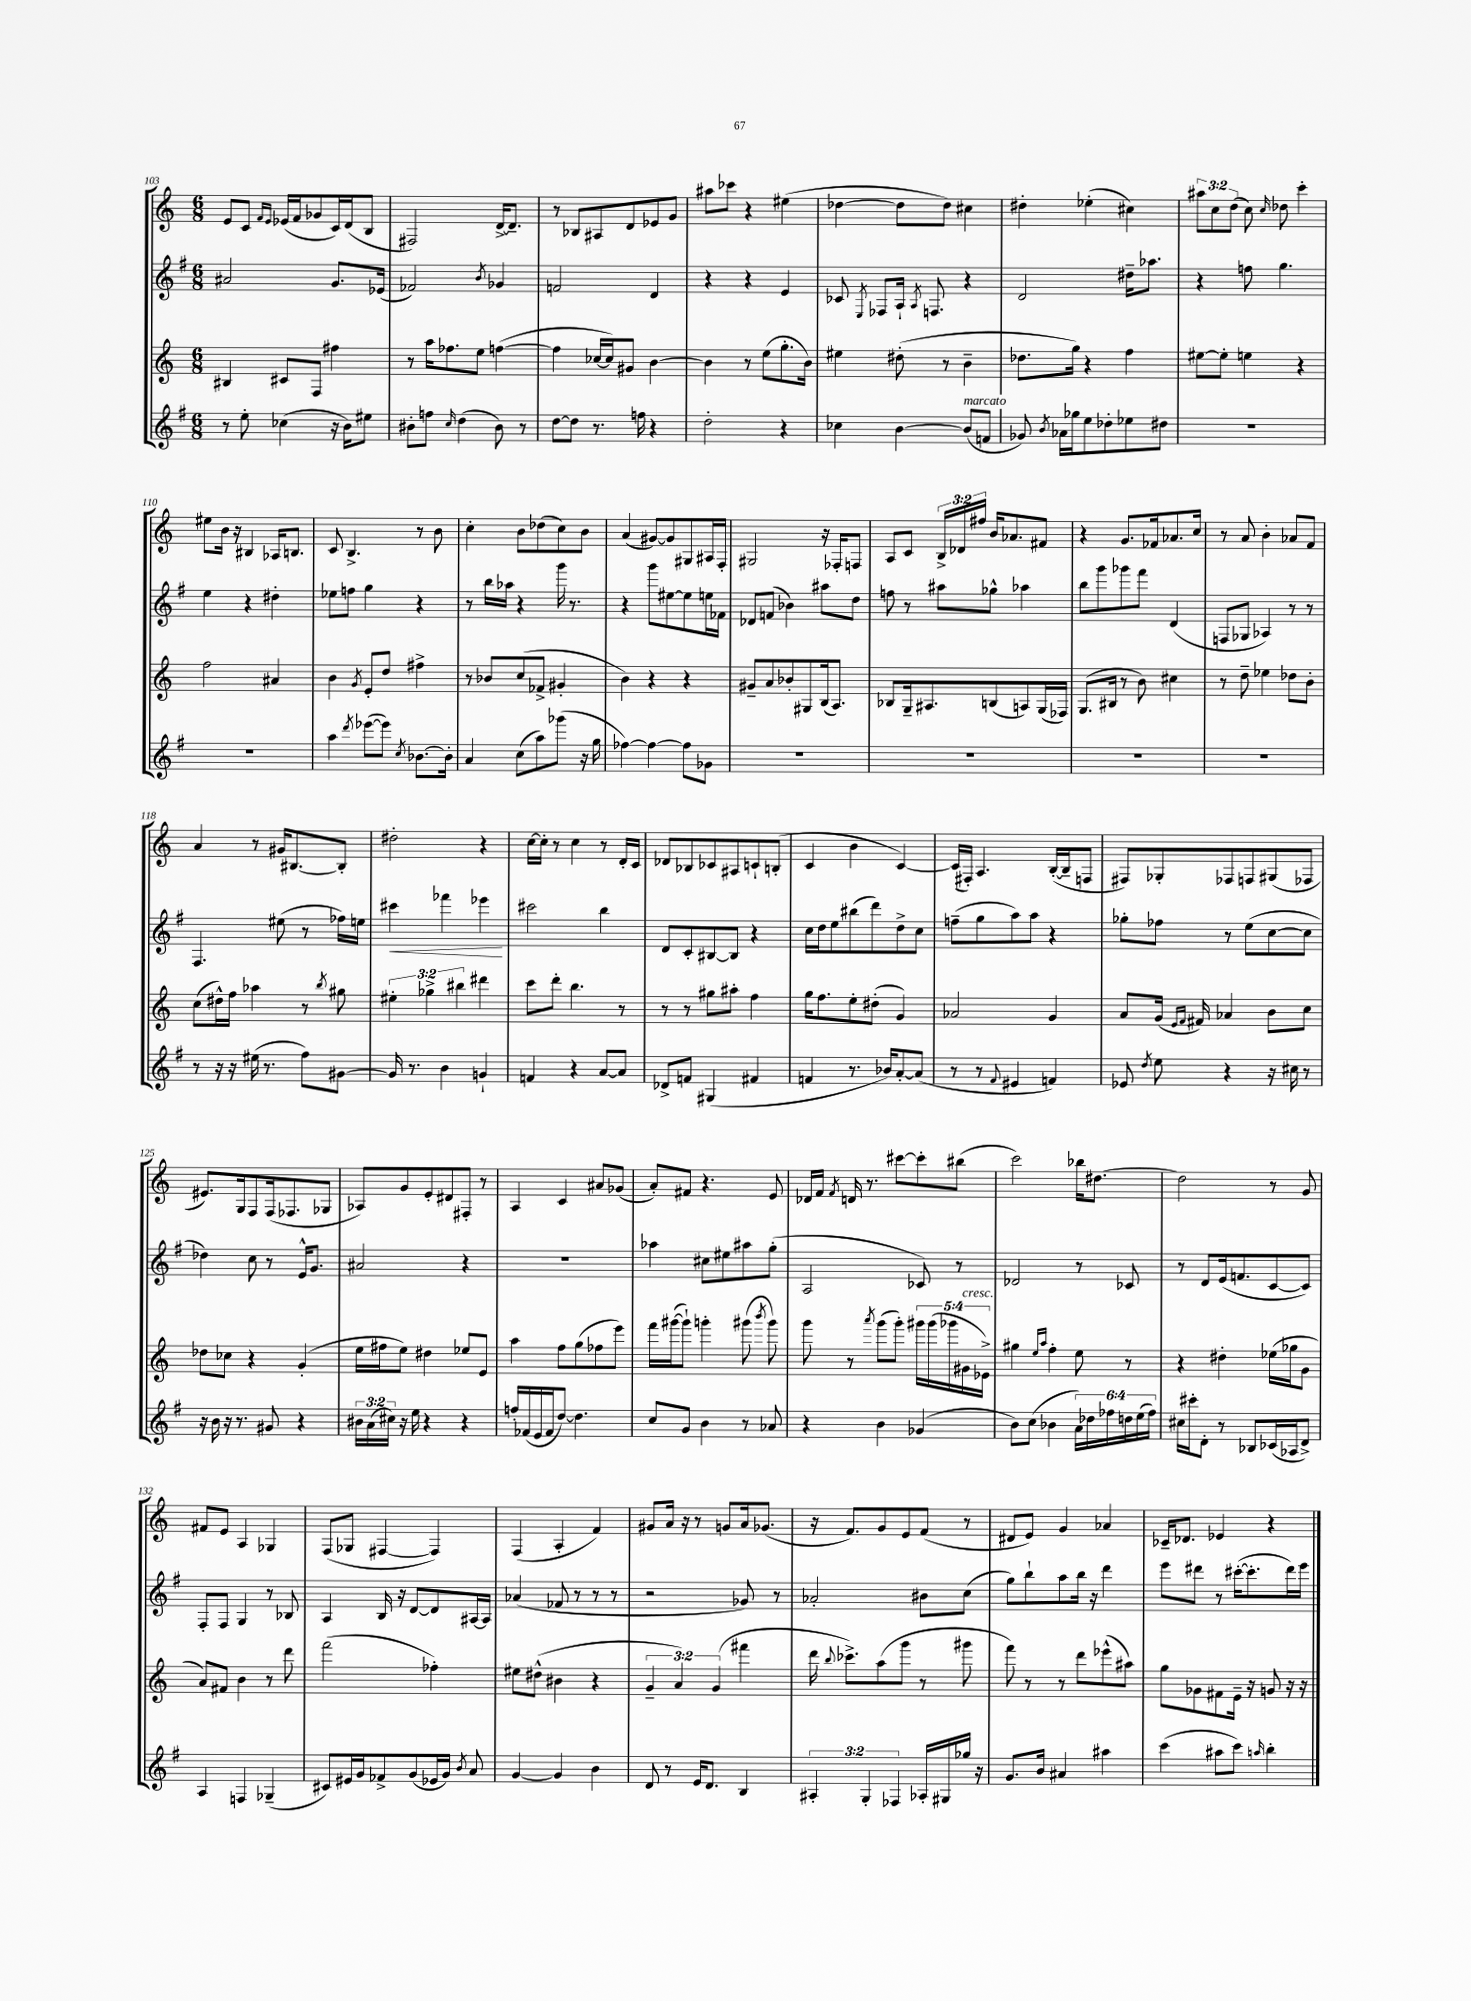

**kern	**kern	**kern	**kern
*staff4	*staff3	*staff2	*staff1
*clefG2	*clefG2	*clefG2	*clefG2
*k[f#]	*k[]	*k[f#]	*k[]
*M6/8	*M6/8	*M6/8	*M6/8
8r	4B#/	2a#/	8e/L
8ee'\	.	.	8c/J
.	.	.	16qqf/LL
.	.	.	16qqe/JJ
(4cc-\	8c#/L	.	(16e-/LL
.	.	.	16f/J
.	8F/J	.	8g-/
16r	4ff#\	8.g/L	16c/L)
16b\LK)	.	.	(16d/J
8ee#\J	.	.	8B/J
.	.	(16e-/Jk	.
=	=	=	=
8b#'\L	8r	2f-/)	2F#/)
8ff\J	16aa\LK	.	.
.	8.ff-\	.	.
16qqcc/	.	.	.
(4dd\	.	.	.
.	8ee\J	.	.
.	.	8qb/	.
8b#\)	([4ff\	4g-/	[16d^/LK
.	.	.	8.d~/]J
8r	.	.	.
=	=	=	=
[8dd\L	4ff\]	2f/	8r
8dd\]J	.	.	8B-/L
8.r	[16cc-/LL	.	8A#/
.	16cc-/]J)	.	.
.	8g#/J	.	8d/
16ff\	.	.	.
4r	[4b\	4d/	8e-/
.	.	.	8g/J
=	=	=	=
2dd'\	4b\]	4r	8aa#\L
.	.	.	8ccc-\J
.	8r	4r	4r
.	(8ee\L	.	.
4r	8.gg'\	4e/	(4ee#\
.	16b\Jk)	.	.
=	=	=	=
4cc-\	4ee#\	8c-/	[4dd-\
.	.	8qE/	.
.	.	8F-/L	.
[4b\	(8dd#'\	16A`/Jk	8dd-\]L
.	.	8qA/	.
.	.	8.F/	.
.	8r	.	8dd-\J)
(8b/]L	4b~\	4r	4cc#\
8f/J	.	.	.
=	=	=	=
8g-/)	8.dd-\L	2d/	4dd#'\
8qb/	.	.	.
16a-\LL	.	.	.
16gg-\J	16gg\Jk)	.	.
8ee\	4r	.	(4ee-'\
8dd-'\	.	.	.
8ee-\	4ff\	16dd#~\LK	4cc#\)
.	.	8.aa-\J	.
8dd#\J	.	.	.
=	=	=	=
2.r	[8ee#\L	4r	12aa#\L
.	.	.	12cc\
.	8ee#'\]J	.	.
.	.	.	(12dd\J
.	4ee\	8ff\	8cc\)
.	.	.	16qqcc/
.	.	4.gg\	8dd-\
.	4r	.	4ccc'\
=	=	=	=
2.r	2ff\	4ee\	8ee#\L
.	.	.	16b\Jk
.	.	.	16r
.	.	4r	4B#/
.	4a#/	4dd#'\	16A-/LK
.	.	.	8.B/J
=	=	=	=
4aa\	4b\	8ee-\L	8c/
.	.	8ff\J	4.B^/
8qddd/	8qg/	.	.
([8eee-\L	8e'/L	4gg\	.
8eee-\]J)	8dd/J	.	.
8qcc/	.	.	.
[8.b-\L	4ff#^\	4r	8r
.	.	.	8b\
16b-'\]Jk	.	.	.
=	=	=	=
4a/	8r	8r	4cc'\
.	8b-/L	16bb\LL	.
.	.	16aa-\JJ	.
(8cc\L	(8cc/	4r	8b\L
8aa\)	8f-^/J	.	(8dd-\
(8ggg-\J	4g#'/	16ggg\	8cc\)
.	.	8.r	.
16r	.	.	8b\J
16gg\	.	.	.
=	=	=	=
[4ff-\)	4b\)	4r	(4a/
4ff-\_	4r	8ggg\L	[8g#/L)
.	.	[8ee#\	8g#/]
8ff-\]L	4r	8ee#\]	8G#/
8g-\J	.	16ee\L	16A#/L
.	.	16f-\JJ	16F'/JJ
=	=	=	=
2.r	8g#~/L	8d-/L	2G#/
.	8a/	(8f/J	.
.	8b-'/	4b-\)	.
.	8G#/	.	.
.	(16B/k	8aa#\L	16r
.	8.A/J)	.	16F-'/LK
.	.	8dd\J	8F/J
=	=	=	=
2.r	8B-/L	8ff\	8A/L
.	16G~/k	8r	8c/J
.	8.A#/	.	.
.	.	8aa#\L	24B^/LL
.	.	.	24d-/
.	.	.	24ff#/JJ
.	(8B/	8gg-^^\J	16b/LK
.	.	.	8.a-/
.	8A/)	4aa-\	.
.	(16G/L	.	8f#/J
.	16F-/JJ)	.	.
=	=	=	=
2.r	(8.G/L	8bb\L	4r
.	.	8ggg\	.
.	16B#/Jk	.	.
.	8r	8ggg-\	8.g/L
.	8b\)	8fff#\J	.
.	.	.	16f-/k
.	4cc#\	(4d/	8.a-/
.	.	.	16cc/Jk
=	=	=	=
2.r	8r	8F/L	8r
.	8dd~\	8G-/J	8a/
.	4ee-\	4A-/)	4b'\
.	8dd-\L	8r	8a-/L
.	8b'\J	8r	8f/J
=	=	=	=
8r	(8cc\L	4.F#/	4a/
16r	16dd#^^\L)	.	.
16r	16ff\JJ	.	.
(16ee#\	4aa-\	.	8r
8.r	.	.	.
.	.	(8ee#\	16g#/LK
.	.	.	[8.B#/
8ff#\L)	8r	8r	.
.	8qbb/	.	.
[8g#\J	8gg#\	16ff-\LL)	8B#'/]J
.	.	16ee\JJ	.
=	=	=	=
16g#/]	6ee#'\	4ccc#\	2dd#'\
8.r	.	.	.
.	6gg-^\	.	.
4b\	.	4fff-\	.
.	6bb#\	.	.
4g`/	4ddd#\	4eee-\	4r
=	=	=	=
4f/	8ccc\L	2ccc#\	[16cc\LL
.	.	.	16cc'\]JJ
.	8ddd'\J	.	8r
4r	4.bb\	.	4cc\
[8a/L	.	4bb\	8r
8a/]J	8r	.	16d'/LL
.	.	.	16c/JJ
=	=	=	=
8d-^/L	8r	8d/L	8d-/L
8f/J	8r	8c'/	8B-/
(4G#/	8gg#\L	[8B#/	8c-/
.	8aa#'\J	8B#/]J	8A#/
4f#/	4ff\	4r	8c`/
.	.	.	(8B'/J
=	=	=	=
4f/	16gg\LK	16cc\LL	4c/
.	8.ff\	16dd\J	.
.	.	8ee\	.
8.r	8ee'\	(8bb#\	4b\
.	(8dd#'\J	8ddd\)	.
16b-/LK)	.	.	.
[8a'/	4g/)	8dd^\	[4c/)
(8a/]J	.	8cc\J	.
=	=	=	=
8r	2a-/	(8ff~\L	(16c/]LL
.	.	.	16F#'/JJ)
8r	.	8gg\	4.A/
8qqf#/	.	.	.
4e#/	.	8aa\)	.
.	.	8aa\J	.
4f/)	4g/	4r	([16B'/LL
.	.	.	16B~/]J
.	.	.	8F/J
=	=	=	=
8e-/	8a/L	8gg-'\L	8F#/L)
8qdd/	.	.	.
8ee\	(16g/Jk	8ff-\J	8G-'/
.	16qqe/LL	.	.
.	16qqf/JJ	.	.
.	16f#/)	.	.
4r	4a-/	8r	8F-/
.	.	(8ee\L	8F/
16r	8b\L	[8cc\	(8G#/
16cc#\	.	.	.
8r	8cc\J	8cc\]J	8F-/J
=	=	=	=
16r	8dd-\L	4dd-\)	8.e#/L)
16b\	.	.	.
16r	8cc-\J	.	.
8.r	.	.	16G/k
.	4r	8cc\	8F/
8g#/	.	8r	(16F/k
.	.	.	8.F-/
4r	(4g'/	16e^^/LK	.
.	.	8.g/J	.
.	.	.	8G-/J
=	=	=	=
24b#\LL	16ee\LL	2a#/	8A-/L)
(24a\	.	.	.
.	16ff#\J	.	.
24cc#\JJ)	.	.	.
16r	8ee\J)	.	8g/
16ee\	.	.	.
4r	4dd#\	.	8e'/
.	.	.	8d#/
4r	8ee-/L	4r	8F#'/J
.	8e/J	.	8r
=	=	=	=
16ff'/LL	4aa\	2.r	4A/
(16f-/	.	.	.
16e/	.	.	.
16f-/J	.	.	.
[8dd/J)	8ff\L	.	4c/
4.dd\]	(8gg\	.	.
.	8ff-\	.	8a#/L
.	8eee\J)	.	(8g-/J
=	=	=	=
8cc/L	16fff\LL	4aa-\	8a'/L)
.	([16ggg#\J	.	.
8g/J	8ggg#`\]J)	.	8f#/J
4b\	4ggg'\	8cc#\L	4.r
.	.	8ee#\	.
8r	(8ggg#\	8aa#\	.
.	8qbbb/	.	.
8a-/	8ggg#\)	(8gg'\J	8e/
=	=	=	=
4r	8ggg\	2A/	16d-/LL
.	.	.	16f/JJ
.	.	.	8qf/
.	8r	.	16d/
.	.	.	8.r
.	8qaaa/	.	.
4b\	(8ggg\L	.	.
.	8ggg'\J)	.	[8ccc#\L
(4g-/	20ggg#\LL	8c-/)	8ccc#'\]
.	(20ggg#\	.	.
.	20ggg-\	.	.
.	.	8r	(8bb#\J
.	20g#\	.	.
.	20e-^\JJ)	.	.
=	=	=	=
8b\L)	4gg#\	2d-/	2ccc\)
(8cc\J	.	.	.
.	16qqee/LL	.	.
.	16qqaa/JJ	.	.
4b-\	4ff'\	.	.
24a\LL)	8ee\	8r	16bb-\LK
24dd-\	.	.	.
.	.	.	[8.dd#\J
24ff-\	.	.	.
24dd\	8r	8c-/	.
(24ee\	.	.	.
24ff-\JJ)	.	.	.
=	=	=	=
16cc#\LL	4r	8r	2dd#\]
16ccc#'\J	.	.	.
8d'\J	.	8d/L	.
8r	4dd#'\	(16e/k	.
.	.	8.f/	.
8B-/L	.	.	.
(16c-/L	(16ee-\LL	[8c/	8r
16A-/J	16gg-\J	.	.
8d^/J)	8g\J	8c/]J)	8g/
=	=	=	=
4A/	8a/L)	8F#'/L	8f#/L
.	8f#/J	8F#/J	8e/J
4F/	4b\	4G/	4A/
(4G-~/	8r	8r	4G-/
.	8ddd\	8B-/	.
=	=	=	=
8c#/L)	(2fff\	4A/	(8F/L
16e#/L	.	.	8G-/J
16g/J	.	.	.
8f-^/	.	16B/	[4F#/
.	.	16r	.
(8g/	.	[8d/L	.
16e-/L	4ff-'\)	8d/]	4F#/])
16g/JJ)	.	.	.
8qb/	.	.	.
8a/	.	[16A#/L	.
.	.	16A#/]JJ	.
=	=	=	=
[4g/	8ee#\L	(4a-/	(4F/
.	(8dd#^^\J	.	.
4g/]	4b#\	8f-/	4A'/
.	.	8r	.
4b\	4r	8r	4f/)
.	.	8r	.
=	=	=	=
8d/	6g~/	2r	8g#/L
8r	.	.	16a/Jk
.	6a/)	.	.
.	.	.	16r
16e/LK	.	.	8r
8.d/J	.	.	.
.	(6g/	.	.
.	.	.	8g/L
4B/	4fff#\	8g-/)	16a/k
.	.	.	(8.g-/J
.	.	8r	.
=	=	=	=
6A#'/	16ddd\	2a-'/	16r
.	8qqbb/	.	.
.	8.ccc-^\L)	.	8.f/L)
6G'/	.	.	.
.	(8aa\	.	8g/
6F-/	.	.	.
.	8ggg\J	.	8e/
16A-'/LL	8r	8b#\L	(8f/J
16G#/	.	.	.
16gg-/JJ	8ggg#\	(8cc\J	8r
16r	.	.	.
=	=	=	=
8.g/L	8fff\)	8gg\L)	8d#/L
.	8r	8bb`\	8e/J)
16b/Jk	.	.	.
4a#/	8r	8aa\	4g/
.	8ddd\L	16bb\Jk	.
.	.	16r	.
4aa#\	(8eee-^^\	4ddd\	4a-/
.	8aa#\J)	.	.
=	=	=	=
(4ccc\	8gg\L	8eee\L	16c-~/LK
.	.	.	8.d-/J
.	8g-\	8ddd#\J	.
8aa#\L	8f#\	8r	4e-/
8ccc\J)	16e~\Jk	([16ccc#'\LK	.
.	16r	8.ccc#'\]	.
16qqaa/	.	.	.
4bb'\	8g/	.	4r
.	16r	16ddd#\L)	.
.	16r	16eee\JJ	.
==	==	==	==
*-	*-	*-	*-
